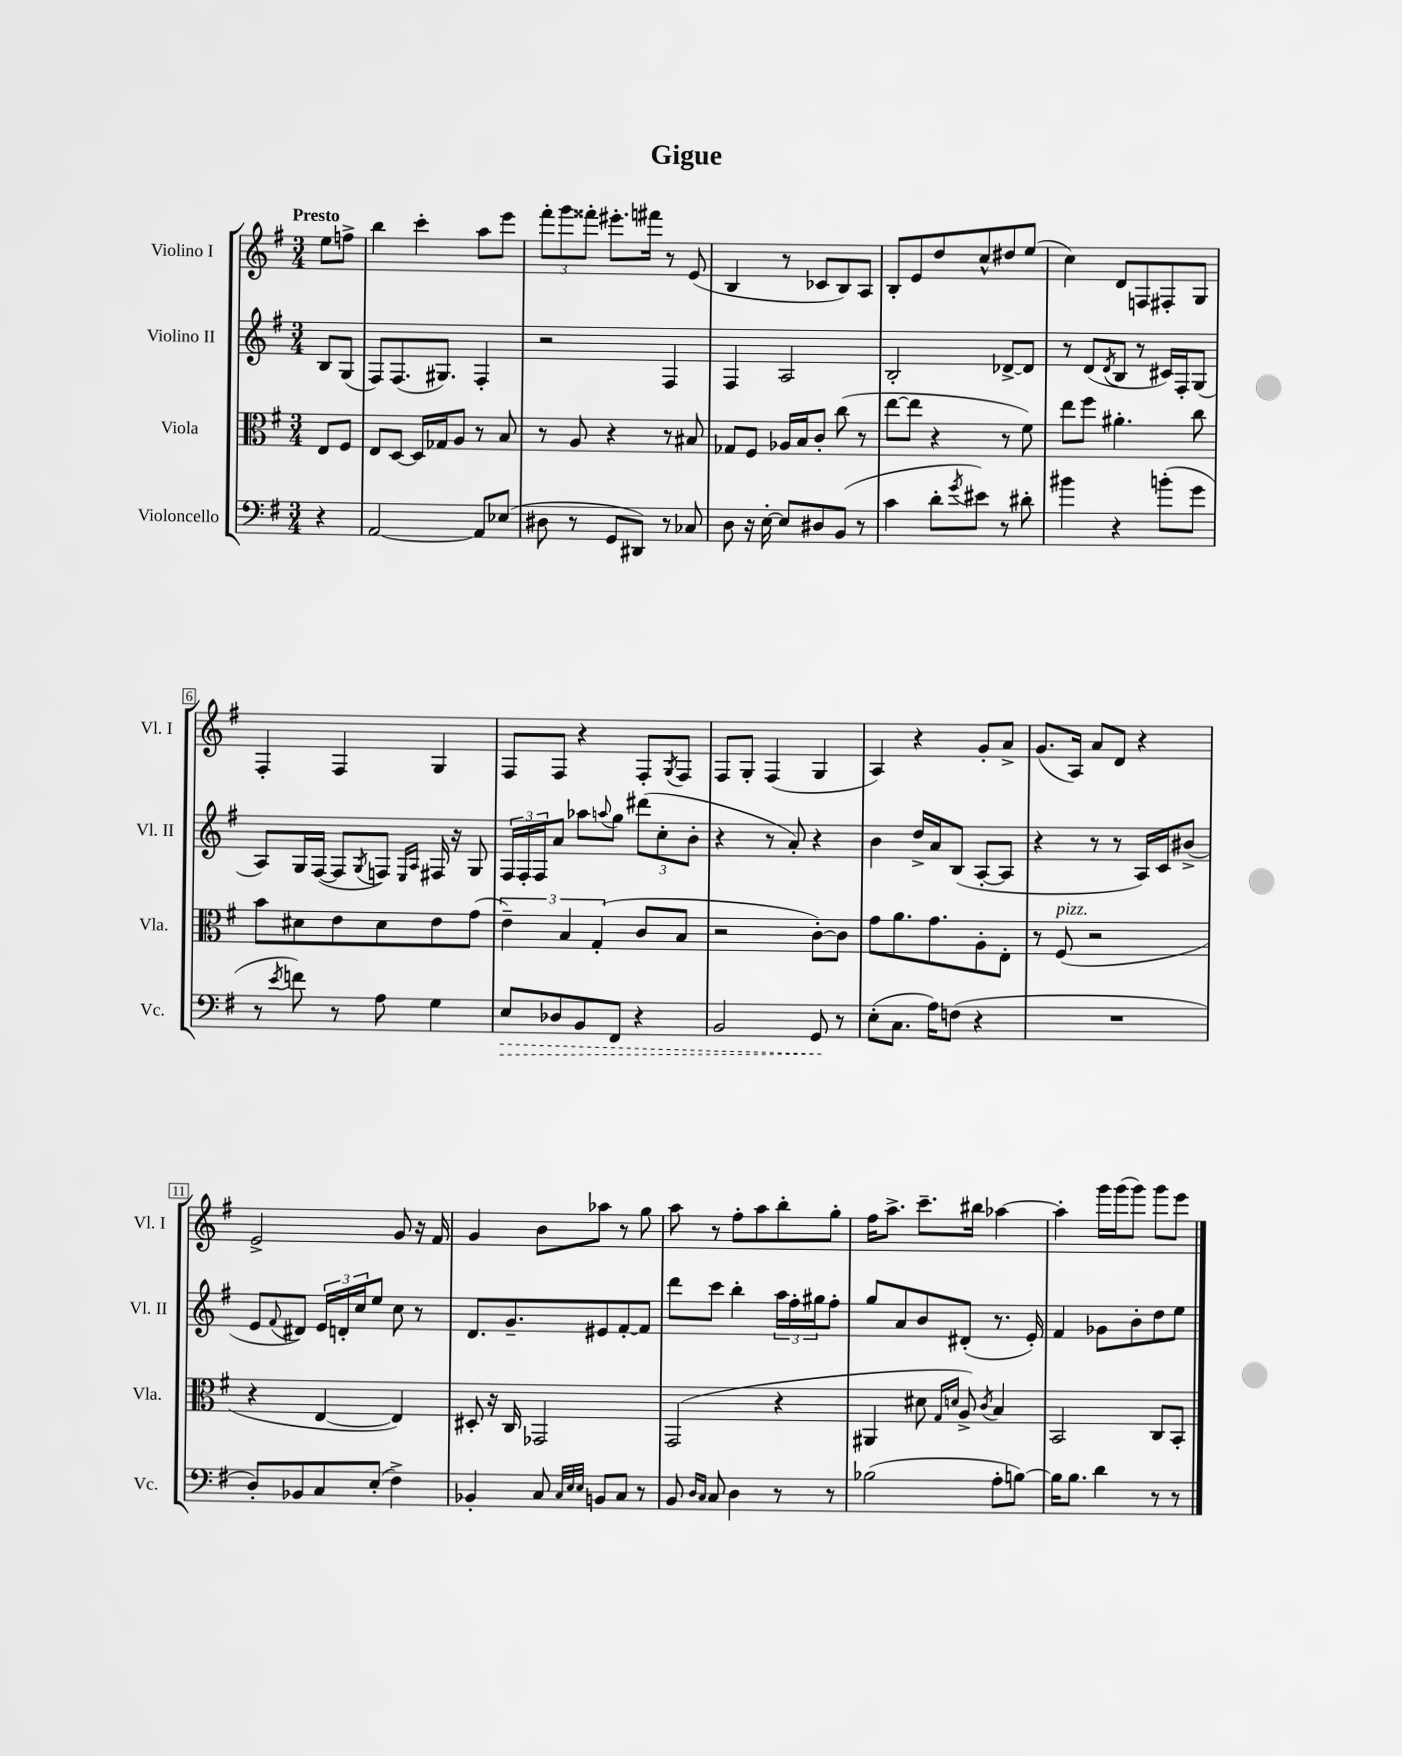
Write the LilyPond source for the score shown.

\header { title = "Gigue" }
<<
\new StaffGroup <<
\new Staff = "s0" \with { instrumentName = "Violino I" shortInstrumentName = "Vl. I" } {
    \clef treble \key g \major \numericTimeSignature \time 3/4 \partial 4 \tempo "Presto"
    e''8 f''8-> |
    b''4 c'''4-. a''8 e'''8 |
    \tuplet 3/2 { fis'''8-. g'''8 fisis'''8-. } eis'''8.-. fis'''16 r8 e'8( |
    b4 r8 ces'8 b8) a8 |
    b8-. e'8 d''8 c''8-^ dis''8 e''8( |
    c''4) d'8 f8 fis8-. g8 |
    fis4-. fis4 g4 |
    fis8 fis8 r4 fis8-. \acciaccatura { g8 } fis8 |
    fis8 g8-. fis4( g4 |
    a4) r4 g'8-. a'8-> |
    g'8.( a16) a'8 d'8 r4 |
    e'2-> g'8 r16 fis'16 |
    g'4 b'8 aes''8 r8 g''8 |
    a''8 r8 fis''8-. a''8 b''8-. g''8-. |
    fis''16 a''8.-> c'''8.-- bis''16 aes''4~ |
    aes''4-. g'''16 g'''16( g'''8) g'''8 e'''8 \bar "|." |
}
\new Staff = "s1" \with { instrumentName = "Violino II" shortInstrumentName = "Vl. II" } {
    \clef treble \key g \major \numericTimeSignature \time 3/4 \partial 4
    b8 g8( |
    fis8) fis8.( gis8.) fis4-. |
    r2 fis4 |
    fis4 a2 |
    b2-. des'8~-> des'8 |
    r8 d'8( \acciaccatura { d'8 } b8 r8 cis'16) fis16-. g8( |
    a8) g16 fis16~( fis8 \acciaccatura { g8 } f8) \grace { e16 a16 } fis16 r16 g8 |
    \tuplet 3/2 { fis16 fis16-. fis16 } a'8 aes''8 \appoggiatura { a''8 } g''8 \tuplet 3/2 { dis'''8( c''8-. b'8-. } |
    r4 r8 a'8-.) r4 |
    b'4 d''16-> a'16 b8( a8~-. a8 |
    r4 r8 r8 a16) c'16 bis'8->( |
    e'8 \appoggiatura { fis'8 } dis'8) \tuplet 3/2 { e'16 d'16-. c''16 } e''8 c''8 r8 |
    d'8. g'8.-- eis'8 fis'8~-. fis'8 |
    d'''8 c'''8 b''4-. \tuplet 3/2 { a''16 fis''16-. gis''16 } fis''8-. |
    g''8 a'8 b'8 dis'8-.( r8. e'16-.) |
    fis'4 ges'8 b'8-. d''8 e''8 \bar "|." |
}
\new Staff = "s2" \with { instrumentName = "Viola" shortInstrumentName = "Vla." } {
    \clef alto \key g \major \numericTimeSignature \time 3/4 \partial 4
    e8 fis8 |
    e8 d8~ d16 ges16 a8 r8 b8 |
    r8 a8 r4 r8 bis8 |
    ges8 fis8 aes16 b16 c'8-. c''8( r8 |
    e''8~ e''8 r4 r8 fis'8) |
    e''8 fis''8 ais'4.-. c''8 |
    b'8 dis'8 e'8 dis'8 e'8 g'8( |
    \tuplet 3/2 { e'4--) b4 g4-.( } c'8 b8 |
    r2 c'8~-.) c'8 |
    g'8 a'8. g'8. a8-. e8-. |
    r8 fis8^\markup { \italic "pizz." }( r2 |
    r4 e4~ e4) |
    dis8-. r16 c16 ges,2 |
    g,2( r4 |
    ais,4 dis'8 \grace { g16 d'16 } a8->) \acciaccatura { c'8 } b4 |
    b,2 c8 b,8-. \bar "|." |
}
\new Staff = "s3" \with { instrumentName = "Violoncello" shortInstrumentName = "Vc." } {
    \clef bass \key g \major \numericTimeSignature \time 3/4 \partial 4
    r4 |
    a,2~ a,8 ees8( |
    dis8 r8 g,8 dis,8) r8 ces8 |
    d8 r16 e16~-. e8 dis8 b,8( r8 |
    c'4 d'8-. \acciaccatura { g'8 } eis'8) r8 dis'8-. |
    bis'4 r4 b'8-.( g'8 |
    r8 \acciaccatura { e'8 } f'8) r8 a8 g4 |
    \once \override Hairpin.style = #'dashed-line e8\> des8 b,8 fis,8 r4 |
    b,2 g,8\! r8 |
    e8-.( c8. a16) f8( r4 |
    R2. |
    d8-.) bes,8 c8 e8-.( fis4->) |
    bes,4-. c8 \grace { c32 e32 e32 } b,8 c8 r8 |
    b,8 \grace { d16 c16 } c8 d4 r8 r8 |
    bes2( a8-. b8~) |
    b16 b8. d'4 r8 r8 \bar "|." |
}
>>
>>
\layout { \context { \Score \override BarNumber.stencil = #(make-stencil-boxer 0.1 0.3 ly:text-interface::print) } }
